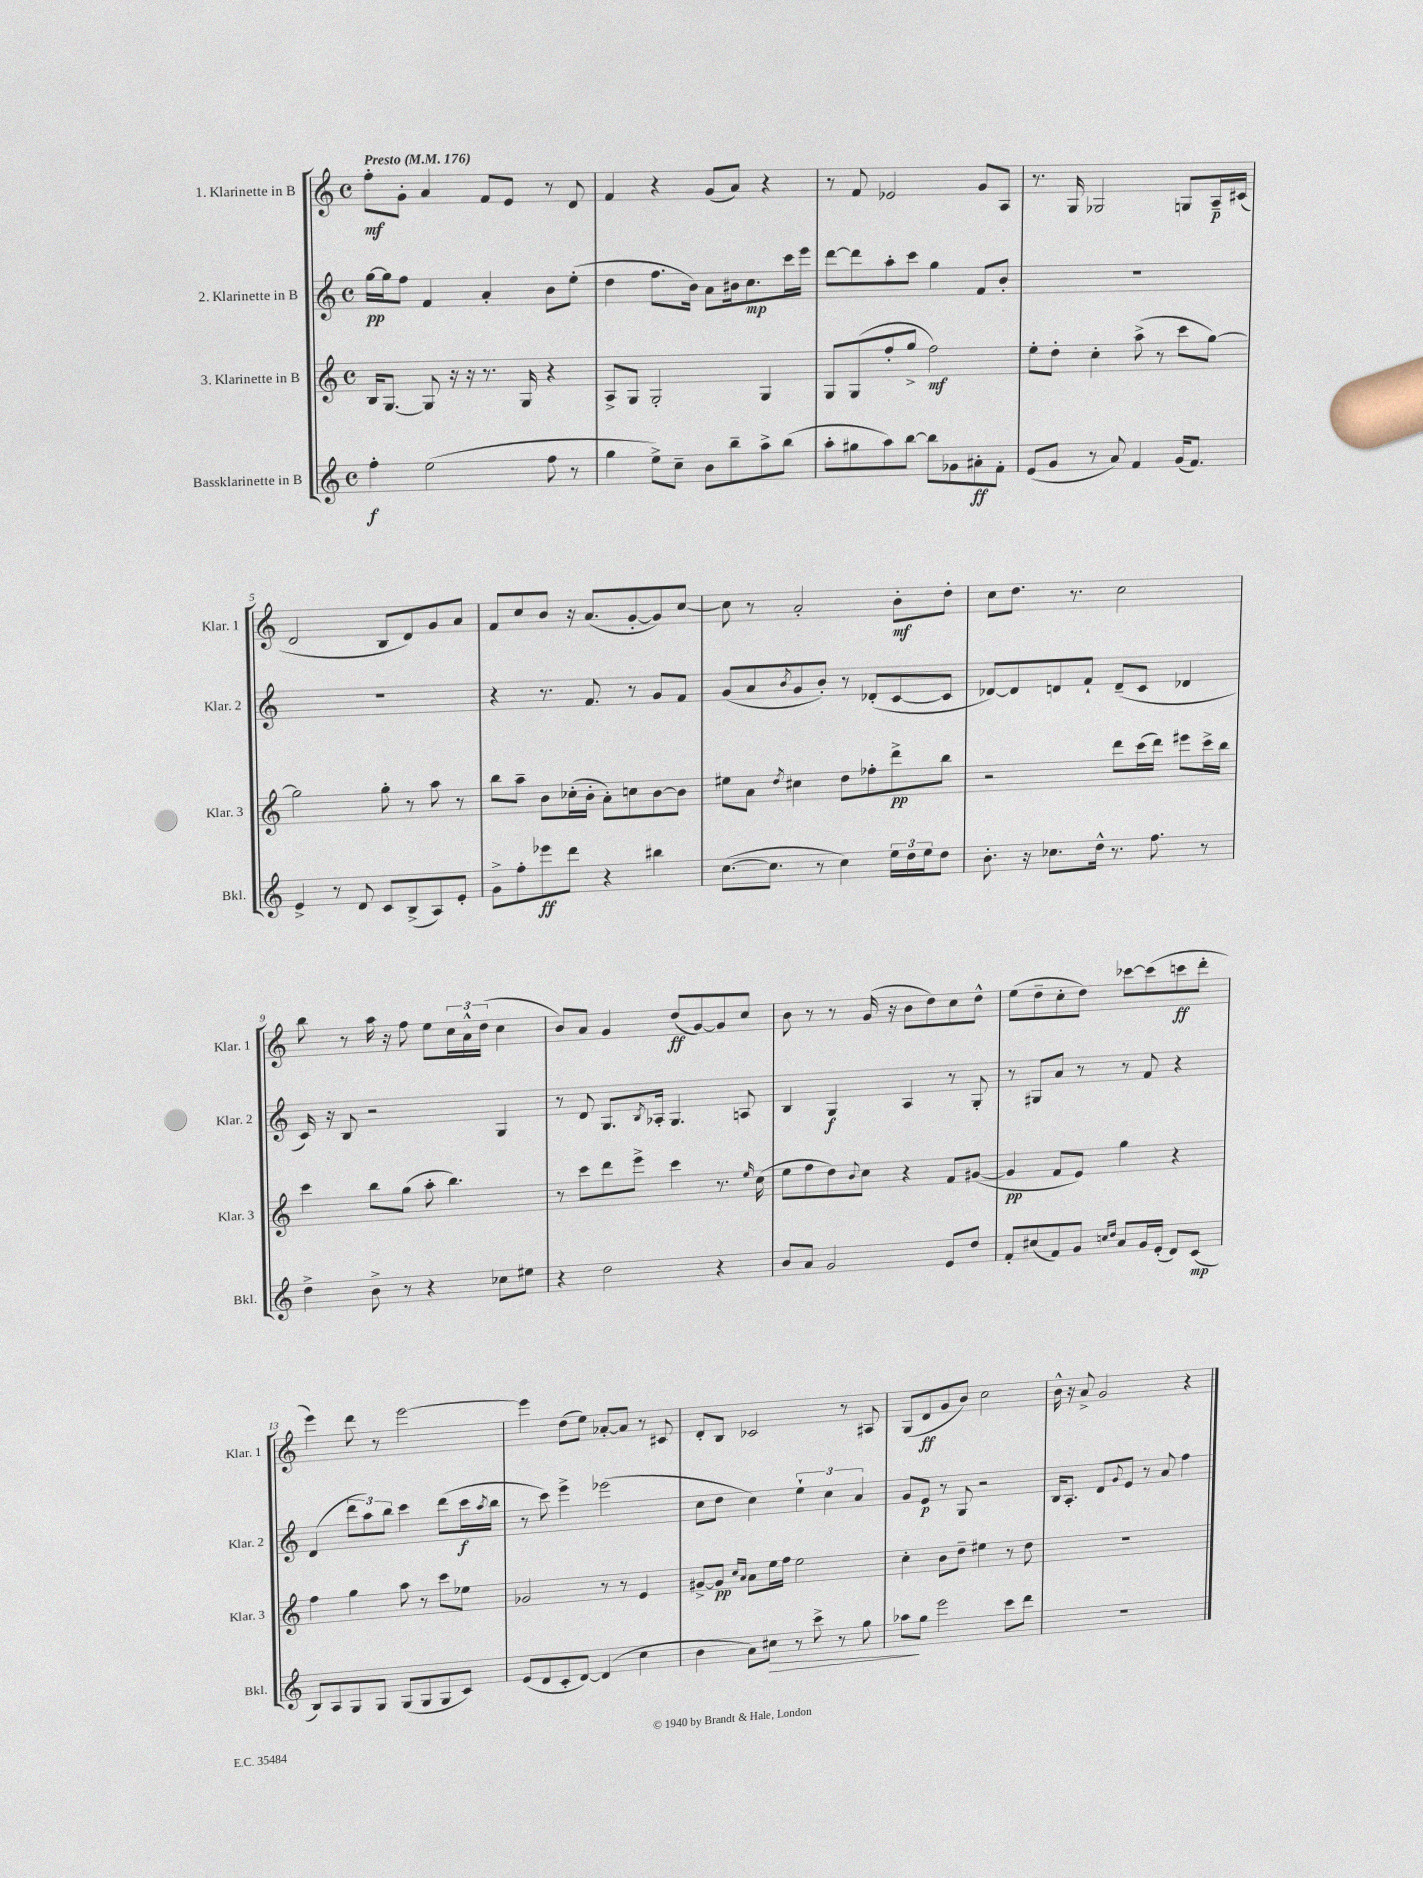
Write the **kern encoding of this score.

**kern	**kern	**kern	**kern
*staff4	*staff3	*staff2	*staff1
*clefG2	*clefG2	*clefG2	*clefG2
*k[]	*k[]	*k[]	*k[]
*M4/4	*M4/4	*M4/4	*M4/4
*met(c)	*met(c)	*met(c)	*met(c)
*MM176	*MM176	*MM176	*MM176
4ff'	16B	[16gg	8ff'
.	[8.G	16gg]	.
.	.	8ff	8g'
(2ee	8G]	4f	4a
.	16r	.	.
.	16r	.	.
.	8.r	4a'	8f
.	.	.	8e
.	16G	.	.
8ff	4r	8b	8r
8r	.	(8ee'	8d
=	=	=	=
4gg	8A^	4dd	4f
.	8G	.	.
8ee^)	2G'	8.ff	4r
8cc~	.	.	.
.	.	16b)	.
8b	.	8a	(8g
8bb~	.	16b#	8a)
.	.	8.cc	.
8aa^	4G	.	4r
(8bb	.	16ccc	.
.	.	16eee	.
=	=	=	=
8aa'	8G	[8ddd	8r
8gg#	(8G	8ddd]	8f
8aa)	8ff'	8aa'	2e-
[8bb	8gg^	8ccc	.
8bb]	2ff)	4gg	.
8g-	.	.	.
8a#'	.	8f	8g
8f'	.	8b'	8A
=	=	=	=
(8e	8ee'	1r	8.r
8g	8dd'	.	.
.	.	.	16G
8r	4cc'	.	2G-
8a)	.	.	.
4f	(8aa^	.	.
.	8r	.	.
(16g	8ccc	.	8G
8.f)	.	.	.
.	[8gg)	.	16A~
.	.	.	(16c#
=	=	=	=
4e^	2gg]	1r	2d
8r	.	.	.
8d	.	.	.
8c	8gg'	.	8B
(8B^	8r	.	8d)
8A)	8aa	.	8g
8e'	8r	.	8a
=	=	=	=
8g^	8bb	4r	8f
8ff'	8aa~	.	8cc
8eee-	8b	8.r	8b
8ddd	(16cc-'	.	16r
.	16b'	8.f	(8.a
4r	8a')	.	.
.	8cc	8r	[8g'
4bb#	[8b	8g	8g])
.	8b]	8f	[8cc
=	=	=	=
([8.cc	8ee#	(8g	8cc]
.	8a	8a	8r
8.cc]	.	.	.
.	8qdd	8qb	.
.	4cc#	8g	2a'
8r	.	8b')	.
4cc)	8dd	8r	.
.	8ff-'	(8d-'	.
24ee	8ddd^	[8c	8b'
24dd	.	.	.
24ee	.	.	.
8dd	8bb	8c]	8dd'
=	=	=	=
8.b'	2r	[8d-)	8cc
.	.	8d-]	8.dd
16r	.	.	.
8.cc-	.	8d	.
.	.	.	8.r
.	.	8f`	.
16dd^^	.	.	.
8.r	8ddd	(8d~	2cc
.	(16ccc	8c	.
8.ff	16ddd)	.	.
.	8eee#	4d-	.
8r	16ccc^	.	.
.	16bb	.	.
=	=	=	=
4dd^	4ccc	16c)	8bb
.	.	16r	.
.	.	8B	8r
8b^	8bb	2r	16aa
.	.	.	16r
8r	(8gg	.	8ff
4r	8aa'	.	8ee
.	4.bb)	.	24cc
.	.	.	24a^^
.	.	.	(24dd
8cc-	.	4G	4cc
8ee#	.	.	.
=	=	=	=
4r	8r	8r	8b)
.	8ccc	8d	8a
2dd	8ddd	8.G	4g
.	8eee^	.	.
.	.	8qB	.
.	.	16A-'	.
.	4ccc	4.G	(8dd
.	.	.	[8g)
4r	8.r	.	8g]
.	.	8A	8cc
.	16qqee	.	.
.	(16cc	.	.
=	=	=	=
8b	8ee	4B	8b
8a	8ff	.	8r
2g	8dd)	4G	8r
.	8qqb	.	.
.	8cc	.	(16g
.	.	.	16r
.	4r	4A	8b
.	.	.	8dd)
8e	8f	8r	8cc
8dd	([8g#	8G'	8dd^^
=	=	=	=
8f'	4g#]	8r	(8ee
(8cc#	.	8G#	8dd~
8f)	8f	8a	8cc'
8g	8e)	8r	8dd)
16qqcc	.	.	.
16qqdd	.	.	.
8a	4gg	8r	[8ccc-
16g	.	8f	(8ccc-]
(16e'	.	.	.
8d)	4r	4r	8ccc
(8c	.	.	8ddd'
=	=	=	=
8B)	4ff	(4d	4eee)
8A	.	.	.
8G	4gg	12ddd	8ddd
.	.	12aa)	.
8G	.	.	8r
.	.	12bb	.
(8G	8aa	4ccc	[2eee
8G	8r	.	.
8G	8ccc	(8ddd	.
8c)	8ee-	16ccc	.
.	.	8qaa	.
.	.	16bb	.
=	=	=	=
(8e	2g-	8r	4eee]
8d	.	8ccc)	.
8c'	.	4eee^	(8dd
[8d)	.	.	8ee)
(4d]	8r	(2eee-	[8a-'
.	8r	.	8a-]
4cc	4e	.	8r
.	.	.	8c#
=	=	=	=
4b	[8g#^	8cc	8d'
.	8g#]	8dd	8B
.	16qqcc	.	.
.	16qqa	.	.
8a)	8a	4cc)	2c-
8cc#	16ee	.	.
.	16ff	.	.
8r	2ee	6ee`	.
8ccc^	.	.	.
.	.	6cc	.
8r	.	.	8r
.	.	6a	.
8gg	.	.	8A#
=	=	=	=
8aa-	4cc'	8g	(8G
8gg	.	8e	8d
2eee	8b	8r	8g
.	8dd~	8G	8b)
.	4ee#	2r	2cc
8ccc	8r	.	.
8ddd	8dd	.	.
=	=	=	=
1r	1r	16B	16b^^
.	.	8.A'	16r
.	.	.	8a^
.	.	8d	2g
.	.	8qqg	.
.	.	8e	.
.	.	8r	.
.	.	8a	.
.	.	4ff	4r
==	==	==	==
*-	*-	*-	*-
